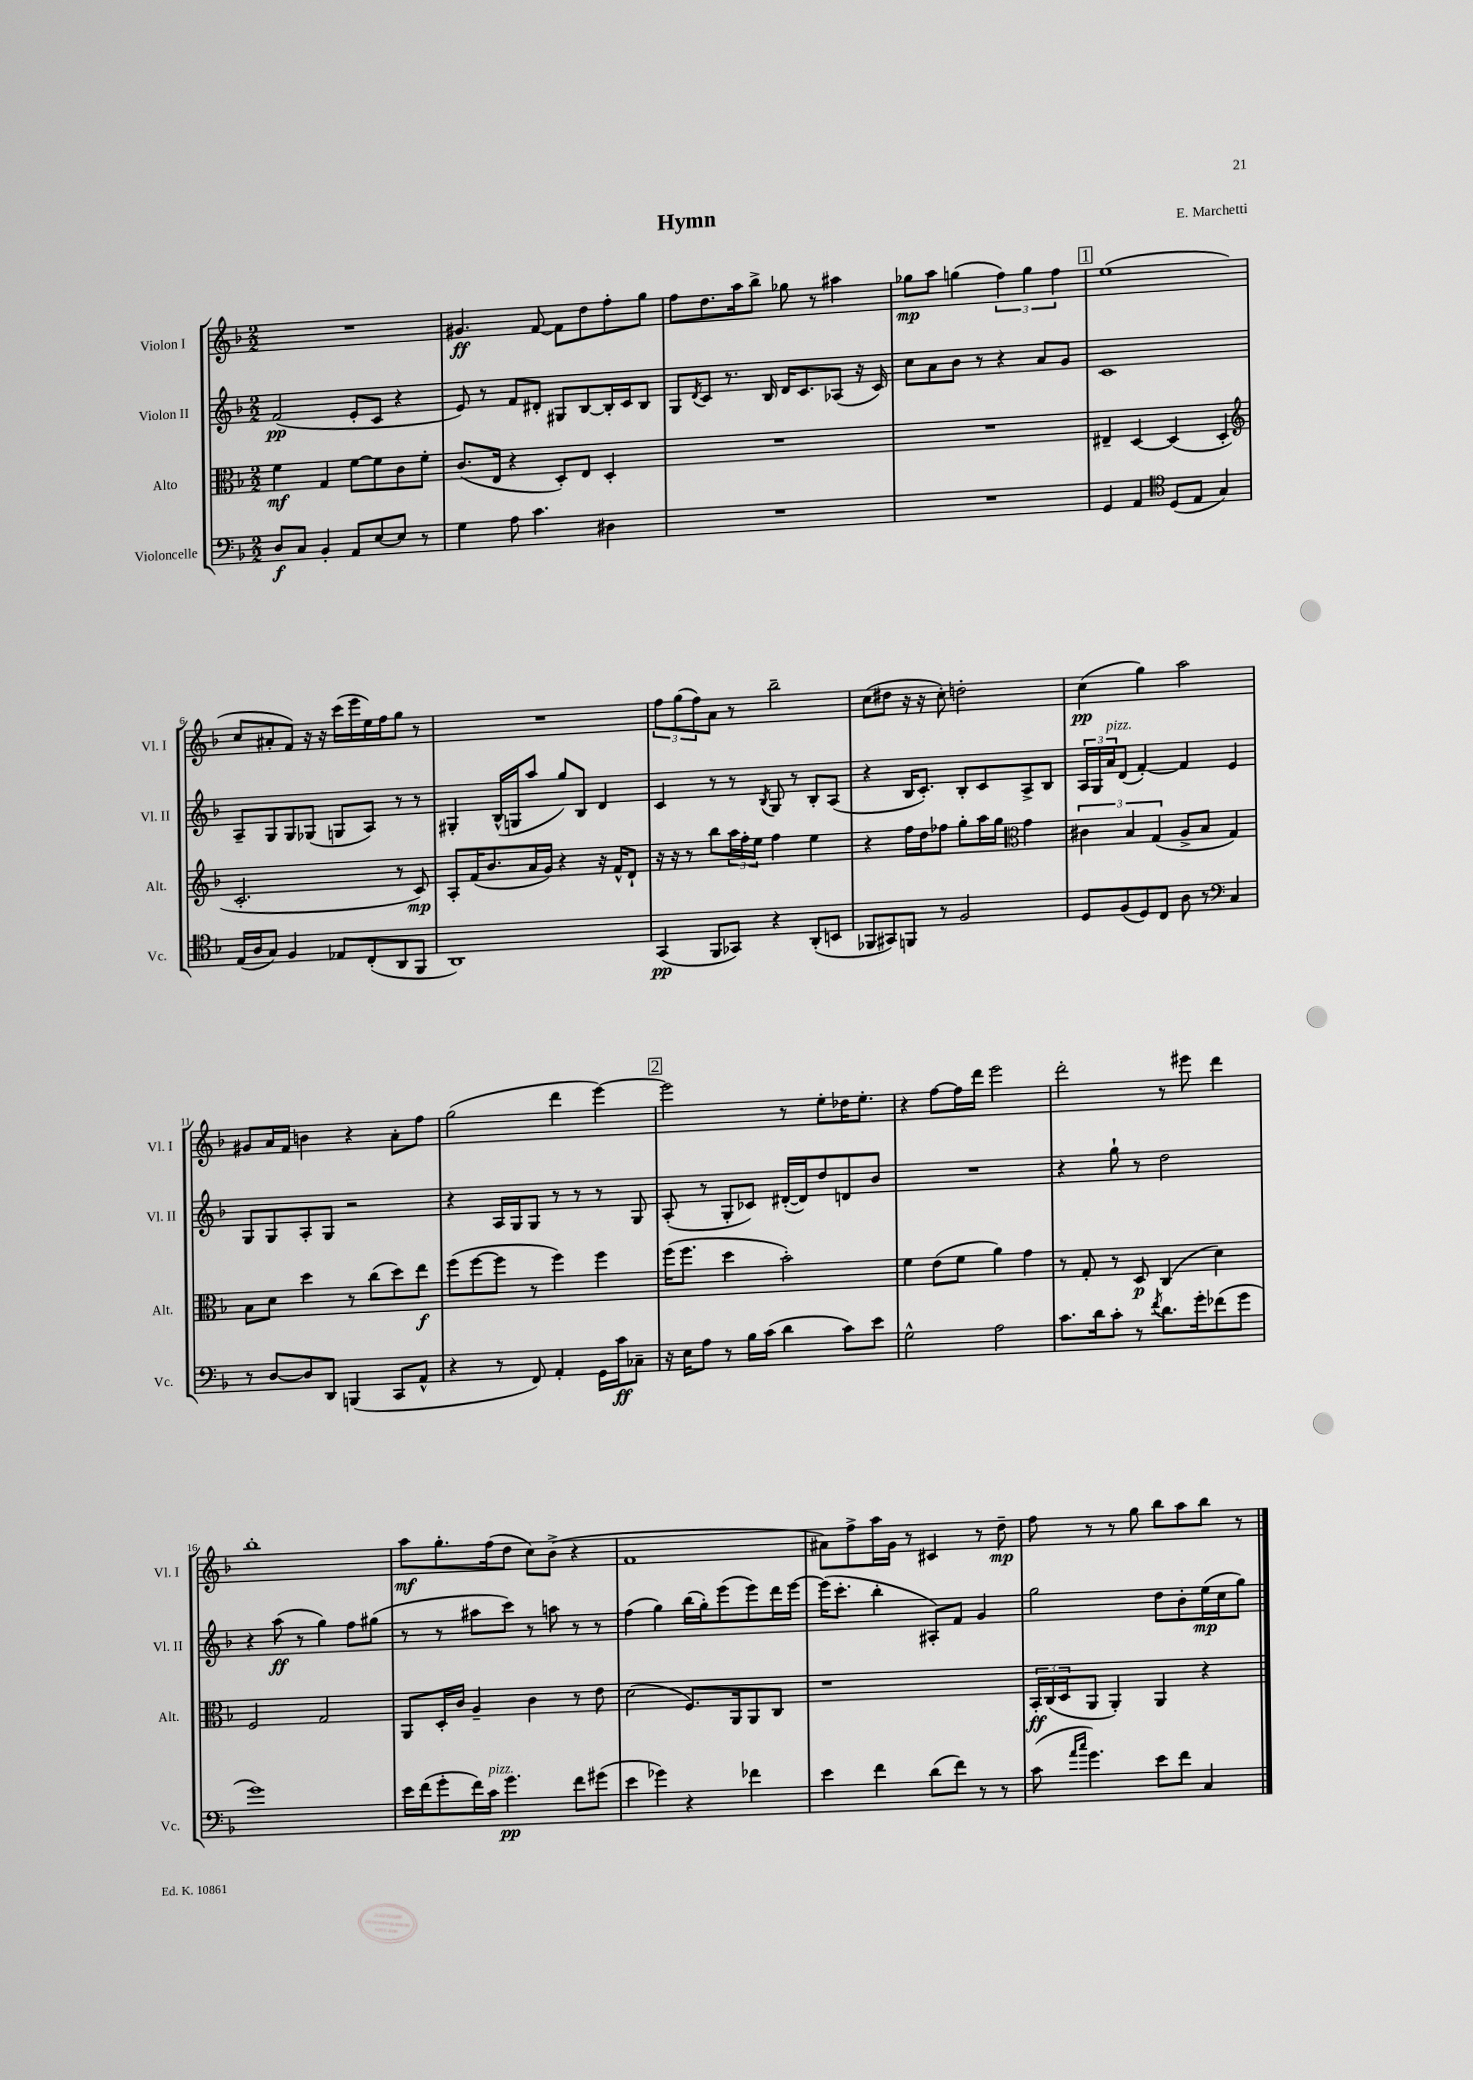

**kern	**dynam	**kern	**dynam	**kern	**dynam	**kern	**dynam
*part4	*part4	*part3	*part3	*part2	*part2	*part1	*part1
*staff4	*staff4	*staff3	*staff3	*staff2	*staff2	*staff1	*staff1
*I"Violoncelle	*	*I"Alto	*	*I"Violon II	*	*I"Violon I	*
*I'Vc.	*	*I'Alt.	*	*I'Vl. II	*	*I'Vl. I	*
*clefF4	*	*clefC3	*	*clefG2	*	*clefG2	*
*k[b-]	*	*k[b-]	*	*k[b-]	*	*k[b-]	*
*M2/2	*	*M2/2	*	*M2/2	*	*M2/2	*
=1	=1	=1	=1	=1	=1	=1	=1
8D/L	f	4f\	mf	(2f/	pp	1r	.
8C/J	.	.	.	.	.	.	.
4BB-'/	.	4G/	.	.	.	.	.
8AA/L	.	[8f\L	.	8e'/L	.	.	.
[8E/	.	8f\]	.	8c/J	.	.	.
8E/J]	.	8c\	.	4r	.	.	.
8r	.	8f'\J	.	.	.	.	.
=2	=2	=2	=2	=2	=2	=2	=2
4G\	.	(8.c/L	.	8e/)	.	4.g#X/	ff
.	.	.	.	8r	.	.	.
.	.	16E/Jk	.	.	.	.	.
8A\	.	4r	.	8f/L	.	.	.
4.c\	.	.	.	8d#X'/J	.	[8f/	.
.	.	8D'/L)	.	8G#X/L	.	8f\L]	.
.	.	8E/J	.	[8B-/	.	8dd\	.
4D#X\	.	4D'/	.	16B-'/L]	.	8ff'\	.
.	.	.	.	16c/J	.	.	.
.	.	.	.	8B-/J	.	8gg\J	.
=3	=3	=3	=3	=3	=3	=3	=3
1r	.	1r	.	8G/L	.	8ff\L	.
.	.	.	.	8qd/	.	.	.
.	.	.	.	8c/J	.	8.dd\	.
.	.	.	.	8.r	.	.	.
.	.	.	.	.	.	16aa\k	.
.	.	.	.	.	.	8bb-^\J	.
.	.	.	.	16B-/	.	.	.
.	.	.	.	16d/KL	.	8gg-X\	.
.	.	.	.	8.c/	.	.	.
.	.	.	.	.	.	8r	.
.	.	.	.	(8A-X/J	.	4aa#X\	.
.	.	.	.	16r	.	.	.
.	.	.	.	16c/)	.	.	.
=4	=4	=4	=4	=4	=4	=4	=4
1r	.	1r	.	8cc\L	.	8gg-X\L	mp
.	.	.	.	8a\	.	8aa\J	.
.	.	.	.	8b-\J	.	(4ggn\	.
.	.	.	.	8r	.	.	.
.	.	.	.	4r	.	6ff\)	.
.	.	.	.	.	.	6gg\	.
.	.	.	.	8a/L	.	.	.
.	.	.	.	.	.	6ff\	.
.	.	.	.	8g/J	.	.	.
!!LO:REH:place=s1:t=1
=5	=5	=5	=5	=5	=5	=5	=5
4GG/	.	4E#X~/	.	1c	.	(1ee	.
4AA/	.	[4D/	.	.	.	.	.
*clefC4	*	*	*	*	*	*	*
(8D/L	.	(4D/]	.	.	.	.	.
8E/J	.	.	.	.	.	.	.
4G/)	.	4D'/	.	.	.	.	.
!!LO:LB:g=z
=6	=6	=6	=6	=6	=6	=6	=6
*	*	*clefG2	*	*	*	*	*
(16E/LL	.	2.c'/	.	8A~/L	.	8cc/L	.
16A/J	.	.	.	.	.	.	.
8G/J)	.	.	.	8G/	.	8a#X'/	.
4F/	.	.	.	8G/	.	8f/J)	.
.	.	.	.	(8G-X/J	.	16r	.
.	.	.	.	.	.	16r	.
8E-X/L	.	.	.	8Gn/L	.	(16ccc\LL	.
.	.	.	.	.	.	16eee\	.
(8C'/	.	.	.	8A/J)	.	16ee\)	.
.	.	.	.	.	.	16ff\J	.
8AA/	.	8r	.	8r	.	8gg\J	.
8FF/J	.	8c/)	mp	8r	.	8r	.
=7	=7	=7	=7	=7	=7	=7	=7
1AA)	.	8A'/L	.	4G#X'/	.	1r	.
.	.	(16f/K	.	.	.	.	.
.	.	8.b-/	.	.	.	.	.
.	.	.	.	(16B-^^/LL	.	.	.
.	.	.	.	16Gn/J	.	.	.
.	.	16a/L	.	8aa/J	.	.	.
.	.	16g/JJ)	.	.	.	.	.
.	.	4r	.	8gg/L)	.	.	.
.	.	.	.	8B-/J	.	.	.
.	.	16r	.	4d/	.	.	.
.	.	16f^^/KL	.	.	.	.	.
.	.	8d`/J	.	.	.	.	.
=8	=8	=8	=8	=8	=8	=8	=8
(4GG/	pp	16r	.	4c/	.	12ff\L	.
.	.	16r	.	.	.	.	.
.	.	.	.	.	.	(12gg\	.
.	.	8r	.	.	.	.	.
.	.	.	.	.	.	12ff\)	.
8FF/L	.	8bb-\L	.	8r	.	8a\J	.
8GG-X/J)	.	24aa\L	.	8r	.	8r	.
.	.	24ff'\	.	.	.	.	.
.	.	24ee\JJ	.	.	.	.	.
.	.	.	.	8qB-/	.	.	.
4r	.	4ff\	.	8G/	.	2bb-~\	.
.	.	.	.	8r	.	.	.
(8AA'/L	.	4ee\	.	8B-'/L	.	.	.
8BBn/J	.	.	.	(8A/J	.	.	.
=9	=9	=9	=9	=9	=9	=9	=9
8FF-X/L	.	4r	.	4r	.	(8cc\L	.
8GG#X/)	.	.	.	.	.	8dd#X\J	.
8FFn/J	.	16ff\LL	.	16B-/KL	.	16r	.
.	.	16dd\J	.	8.c'/J)	.	16r	.
8r	.	8ff-X\J	.	.	.	8cc'\)	.
2F/	.	8gg'\L	.	8B-'/L	.	2ddn'\	.
.	.	16aa\L	.	8c/	.	.	.
.	.	16gg\JJ	.	.	.	.	.
*	*	*clefC3	*	*	*	*	*
.	.	4g\	.	8A^/	.	.	.
.	.	.	.	8B-/J	.	.	.
=10	=10	=10	=10	=10	=10	=10	=10
8D/L	.	6c#X\	.	24A/LL	.	(4cc\	pp
.	.	.	.	24G/	.	.	.
!	!	!	!	!LO:TX:a:i:t=pizz.	!	!	!
.	.	.	.	24a/J	.	.	.
(8F/	.	.	.	(8d/J	.	.	.
.	.	6B-/	.	.	.	.	.
8D/)	.	.	.	[4f'/)	.	4gg\)	.
.	.	(6G/	.	.	.	.	.
8C/J	.	.	.	.	.	.	.
8A\	.	8A^/L	.	4f/]	.	2aa\	.
8r	.	8B-/J	.	.	.	.	.
*clefF4	*	*	*	*	*	*	*
4C/	.	4G/)	.	4e/	.	.	.
!!LO:LB:g=z
=11	=11	=11	=11	=11	=11	=11	=11
8r	.	8B-\L	.	8G/L	.	8g#X/L	.
[8D/L	.	8d\J	.	8G/	.	16a/L	.
.	.	.	.	.	.	16f/JJ	.
8D/]	.	4dd\	.	8A'/	.	4bn\	.
8DD/J	.	.	.	8G/J	.	.	.
(4BBBn/	.	8r	.	2r	.	4r	.
.	.	(8cc\L	.	.	.	.	.
8CC/L	.	8dd\)	.	.	.	8a'\L	.
8AA^^/J	.	8ee\J	f	.	.	8ff\J	.
=12	=12	=12	=12	=12	=12	=12	=12
4r	.	(8ff\L	.	4r	.	(2gg\	.
.	.	[8ff\	.	.	.	.	.
8r	.	8ff\J]	.	16A/LL	.	.	.
.	.	.	.	16G/J	.	.	.
8FF/)	.	8r	.	8G/J	.	.	.
4AA'/	.	4ff\)	.	8r	.	4ddd\	.
.	.	.	.	8r	.	.	.
16GG\LL	.	4ff\	.	8r	.	[4eee\)	.
16c\J	ff	.	.	.	.	.	.
8C-X~\J	.	.	.	8G/	.	.	.
!!LO:REH:place=s1:t=2
=13	=13	=13	=13	=13	=13	=13	=13
16r	.	(16ff\KL	.	(8A'/	.	2eee\]	.
16E\KL	.	8.ff\J	.	.	.	.	.
8A\J	.	.	.	8r	.	.	.
8r	.	4dd\	.	8G'/L	.	.	.
16B-\LL	.	.	.	8c-X/J)	.	.	.
(16c\JJ	.	.	.	.	.	.	.
4d\	.	2b-'\)	.	([16d#X'/LL	.	8r	.
.	.	.	.	16d#/J])	.	.	.
.	.	.	.	8dd/	.	8ee'\L	.
8c\L)	.	.	.	8dn/	.	16dd-X\K	.
.	.	.	.	.	.	8.ee'\J	.
8e\J	.	.	.	8b-/J	.	.	.
=14	=14	=14	=14	=14	=14	=14	=14
2G^^\	.	4f\	.	1r	.	4r	.
.	.	(8e\L	.	.	.	[8ff\L	.
.	.	8f\J	.	.	.	16ff\L]	.
.	.	.	.	.	.	16ddd\JJ	.
2A\	.	4a\)	.	.	.	2eee\	.
.	.	4g\	.	.	.	.	.
=15	=15	=15	=15	=15	=15	=15	=15
8.c\L	.	8r	.	4r	.	2ddd'\	.
.	.	8G'/	.	.	.	.	.
16d\k	.	.	.	.	.	.	.
8c'\J	.	8r	.	8gg`\	.	.	.
8r	.	8D/	p	8r	.	.	.
8qf/	.	.	.	.	.	.	.
8.d\L	.	(4C/	.	2dd\	.	8r	.
.	.	.	.	.	.	8eee#X\	.
16g'\k	.	.	.	.	.	.	.
(8f-X\	.	4d\)	.	.	.	4ddd\	.
8g\J	.	.	.	.	.	.	.
!!LO:LB:g=z
=16	=16	=16	=16	=16	=16	=16	=16
1g)	.	2F/	.	4r	.	1bb-'	.
.	.	.	.	(8aa\	ff	.	.
.	.	.	.	8r	.	.	.
.	.	2G/	.	4gg\)	.	.	.
.	.	.	.	8ff\L	.	.	.
.	.	.	.	(8gg#X\J	.	.	.
=17	=17	=17	=17	=17	=17	=17	=17
16e\LL	.	8AA/L	.	8r	.	8aa\L	mf
(16f\J	.	.	.	.	.	.	.
8g'\	.	16D'/L	.	8r	.	8.gg'\	.
.	.	16c/JJ	.	.	.	.	.
16f\L)	.	4A~/	.	8aa#X\L	.	.	.
!LO:TX:a:i:t=pizz.	!	!	!	!	!	!	!
16c\JJ	.	.	.	.	.	(16ff\k	.
4.g\	pp	.	.	8ccc\J)	.	8dd\J	.
.	.	4c\	.	8r	.	8cc\L)	.
.	.	.	.	8aan\	.	(8b-^\J	.
8f\L	.	8r	.	8r	.	4r	.
(8g#X\J	.	8e\	.	8r	.	.	.
=18	=18	=18	=18	=18	=18	=18	=18
4e\	.	(2d\	.	(4ff\	.	1f	.
4g-X\)	.	.	.	4gg\)	.	.	.
4r	.	8.F/L)	.	(16bb-\LL	.	.	.
.	.	.	.	16gg'\J)	.	.	.
.	.	.	.	(8eee\	.	.	.
.	.	16AA/k	.	.	.	.	.
4f-X\	.	8AA/	.	8eee\)	.	.	.
.	.	8C/J	.	16ddd\L	.	.	.
.	.	.	.	[16eee\JJ	.	.	.
=19	=19	=19	=19	=19	=19	=19	=19
4e\	.	1r	.	(16eee\KL]	.	8a#X\L)	.
.	.	.	.	8.ccc'\J	.	.	.
.	.	.	.	.	.	8ff^\	.
4f\	.	.	.	4bb-'\	.	16aa\L	.
.	.	.	.	.	.	16g\JJ	.
.	.	.	.	.	.	8r	.
(8d\L	.	.	.	8A#X'/L)	.	4c#X/	.
8f\J)	.	.	.	8f/J	.	.	.
8r	.	.	.	4g/	.	8r	.
8r	.	.	.	.	.	8dd~\	mp
=20	=20	=20	=20	=20	=20	=20	=20
(8c\	.	24BB-'/LL	ff	2gg\	.	8ff\	.
.	.	(24C/	.	.	.	.	.
.	.	24D/J	.	.	.	.	.
16qqa/LL	.	.	.	.	.	.	.
16qqcc/JJ	.	.	.	.	.	.	.
4.g\)	.	8AA/J	.	.	.	8r	.
.	.	4AA'/)	.	.	.	8r	.
.	.	.	.	.	.	8gg\	.
8e\L	.	4AA/	.	8dd\L	.	8bb-\L	.
8f\J	.	.	.	8b-'\	.	8aa\	.
4C/	.	4r	.	(16ee\L	mp	8bb-\J	.
.	.	.	.	16cc\J	.	.	.
.	.	.	.	8gg\J)	.	8r	.
==	==	==	==	==	==	==	==
*-	*-	*-	*-	*-	*-	*-	*-
